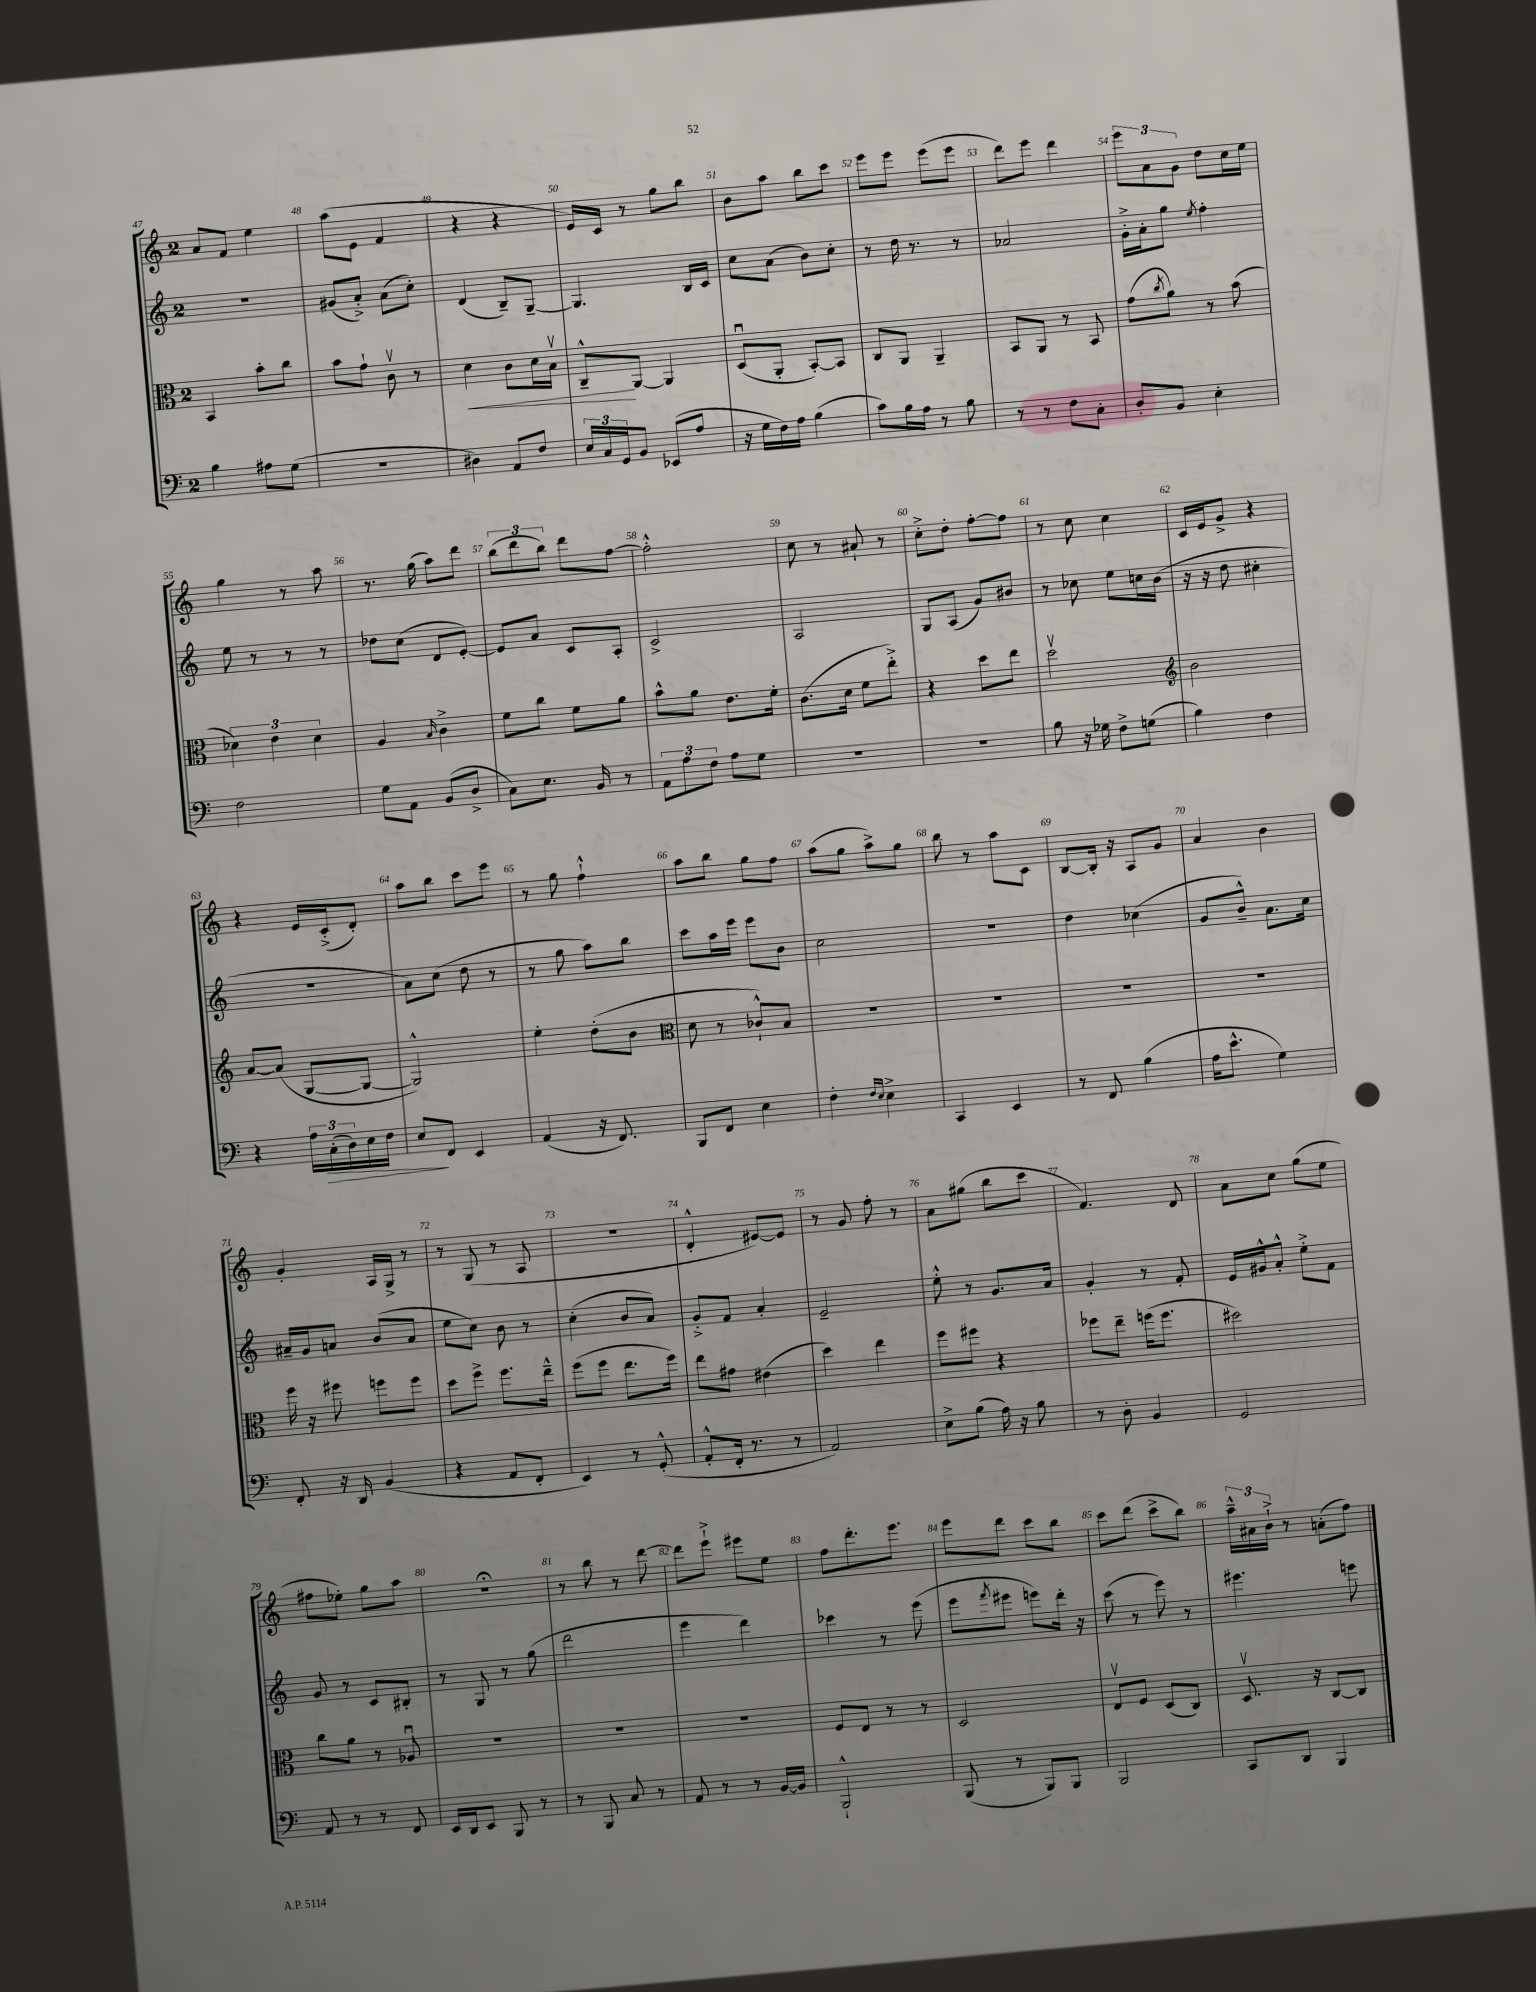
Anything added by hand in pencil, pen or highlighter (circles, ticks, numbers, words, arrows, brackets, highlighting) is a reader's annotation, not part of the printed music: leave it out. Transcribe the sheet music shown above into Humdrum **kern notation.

**kern	**dynam	**kern	**dynam	**kern	**kern
*part4	*part4	*part3	*part3	*part2	*part1
*staff4	*staff4	*staff3	*staff3	*staff2	*staff1
*clefF4	*	*clefC3	*	*clefG2	*clefG2
*k[]	*	*k[]	*	*k[]	*k[]
*M2/4	*	*M2/4	*	*M2/4	*M2/4
=47	=47	=47	=47	=47	=47
4B\	.	4BB/	.	2r	8a/L
.	.	.	.	.	8f/J
8A#X\L	.	8b'\L	.	.	4ee\
(8G\J	.	8cc\J	.	.	.
=48	=48	=48	=48	=48	=48
2r	.	8b\L	.	(8g#X/L	(8aa\L
.	.	8g`\J	.	8a'^/J)	8e\J
.	.	8cv\	.	(8a\L	4f/
.	.	8r	.	8cc'\J)	.
=49	=49	=49	=49	=49	=49
!	!	!	!LO:HP:b	!	!
4D#X\)	.	4d\	<	(4d/	4r
8AA/L	.	8c\L	.	8B~/L)	4r
8F/J	.	16d\L	.	[8G~/J	.
.	.	16Bv\JJ	.	.	.
=50	=50	=50	=50	=50	=50
24E/LL	.	8C~^^/L	.	4.G/]	16e/LL)
24C/	.	.	.	.	.
.	.	.	.	.	16c/JJ
24GG/J	.	.	.	.	.
8BB/J	.	[8AA/J	[	.	8r
(8EE-X/L	.	4AA/]	.	.	8gg\L
8A/J	.	.	.	16B/LL	8bb\J
.	.	.	.	16c/JJ	.
=51	=51	=51	=51	=51	=51
16r	.	(8Du/L	.	8cc\L	8b\L
16G\LL	.	.	.	.	.
16F\)	.	8AA'/J	.	(8a\J	8aa\J
16A\JJ	.	.	.	.	.
(4B\	.	[8BB'/L)	.	8b\L)	8bb\L
.	.	8BB/J]	.	8cc'\J	8ccc\J
=52	=52	=52	=52	=52	=52
8c\L)	.	8C/L	.	8r	8eee\L
16B\L	.	8AA/J	.	16dd\	8eee\J
16A\JJ	.	.	.	8.r	.
8r	.	4AA~/	.	.	(8eee\L
8B\	.	.	.	8r	8eee\J
=53	=53	=53	=53	=53	=53
8r	.	8BB/L	.	2a-X/	8ddd\L)
8r	.	8AA/J	.	.	8eee\J
8F\L	.	8r	.	.	4ddd\
8C'\J	.	8BB/	.	.	.
=54	=54	=54	=54	=54	=54
8D'/L	.	(8g\L	.	16g'^\LL	12eee\L
.	.	.	.	16a'\J	.
.	.	.	.	.	12a\
.	.	8qcc/	.	.	.
8BB/J	.	8a\J)	.	8gg\J	.
.	.	.	.	.	12g\J
.	.	.	.	8qee/	.
4E'\	.	8r	.	4ff'\	8dd\L
.	.	(8b\	.	.	16cc\L
.	.	.	.	.	16ee\JJ
!!LO:LB:g=z
=55	=55	=55	=55	=55	=55
2F\	.	6d-X\)	.	8ee\	4gg\
.	.	.	.	8r	.
.	.	6e\	.	.	.
.	.	.	.	8r	8r
.	.	6d-\	.	.	.
.	.	.	.	8r	8aa\
=56	=56	=56	=56	=56	=56
8G\L	.	4A/	.	8dd-X\L	8.r
8AA\J	.	.	.	(8cc\J	.
.	.	.	.	.	(16gg\
.	.	16qqB/	.	.	.
(8BB/L	.	4c^\	.	8d/L	8aa\L)
8D^/J	.	.	.	[8e'/J)	8ddd\J
=57	=57	=57	=57	=57	=57
8C\L)	.	8f\L	.	8e/L]	(12bb\L
.	.	.	.	.	12ddd\
8.E\J	.	8cc\J	.	8a/J	.
.	.	.	.	.	12bb\J)
.	.	8f\L	.	8c/L	8ddd\L
16BB/	.	.	.	.	.
8r	.	8a\J	.	8A'/J	[8ff\J
=58	=58	=58	=58	=58	=58
12AA\L	.	8b^^\L	.	2c^/	2ff'^^\]
12A\	.	.	.	.	.
.	.	8a\J	.	.	.
12F\J	.	.	.	.	.
8A\L	.	8.e\L	.	.	.
8G\J	.	.	.	.	.
.	.	16f'\Jk	.	.	.
=59	=59	=59	=59	=59	=59
2r	.	(8.c\L	.	2A/	8cc\
.	.	.	.	.	8r
.	.	16d\Jk	.	.	.
.	.	8f\L	.	.	8a#X`/
.	.	8ee'^\J)	.	.	8r
=60	=60	=60	=60	=60	=60
2r	.	4r	.	8G/L	8cc'^\L
.	.	.	.	(8A/J	8dd'\J
.	.	8dd\L	.	8g/L)	[8ff'\L
.	.	8ee\J	.	8b#X/J	8ff\J]
=61	=61	=61	=61	=61	=61
8B\	.	2ddv\	.	8r	8r
16r	.	.	.	8cc-X\	8cc\
16G-X\	.	.	.	.	.
8F^\L	.	.	.	8ee\L	4cc\
(8Gn\J	.	.	.	16ccn\L	.
.	.	.	.	(16b\JJ	.
=62	=62	=62	=62	=62	=62
*	*	*clefG2	*	*	*
4B\)	.	2b\	.	16r	16c/LL
.	.	.	.	16r	16e/J
.	.	.	.	8dd\	8g^/J
4F\	.	.	.	4cc#X'\	4r
!!LO:LB:g=z
=63	=63	=63	=63	=63	=63
4r	.	[8a/L	.	2r	4r
.	.	(8a/J]	.	.	.
24A\LL	.	[8G/L	.	.	16e/LL
!	!LO:HP:b	!	!	!	!
(24C'\	>	.	.	.	.
.	.	.	.	.	(16c'^/J
24D\)	.	.	.	.	.
16E\	.	8G/J_	.	.	8d'/J)
16F\JJ	.	.	.	.	.
=64	=64	=64	=64	=64	=64
8E/L	.	2G^^/])	.	8a\L)	8aa\L
8FF/J	]	.	.	(8cc\J	8bb\J
4EE/	.	.	.	8dd\	8ccc\L
.	.	.	.	8r	8eee\J
=65	=65	=65	=65	=65	=65
(4AA/	.	4ee'\	.	8r	8r
.	.	.	.	8gg\	8gg\
16r	.	(8dd'\L	.	8aa\L)	4ff`^^\
8.FF/)	.	.	.	.	.
.	.	8b\J	.	8bb\J	.
=66	=66	=66	=66	=66	=66
*	*	*clefC3	*	*	*
8BBB/L	.	8d\	.	8ccc\L	8aa\L
8FF/J	.	8r	.	16aa\L	8bb\J
.	.	.	.	16eee\JJ	.
4E\	.	8c-X`^^/L)	.	8eee\L	8gg\L
.	.	8B/J	.	8b\J	8ff\J
=67	=67	=67	=67	=67	=67
4F'\	.	2r	.	2cc\	(8aa\L
.	.	.	.	.	8gg\J
16qqF/LL	.	.	.	.	.
16qqE/JJ	.	.	.	.	.
4E^\	.	.	.	.	8aa^\L)
.	.	.	.	.	8gg\J
=68	=68	=68	=68	=68	=68
4CC/	.	2r	.	2r	8bb\
.	.	.	.	.	8r
4EE/	.	.	.	.	8aa\L
.	.	.	.	.	8c\J
=69	=69	=69	=69	=69	=69
8r	.	2r	.	4dd\	[8B/L
8FF/	.	.	.	.	16B'/Jk]
.	.	.	.	.	16r
(4B\	.	.	.	(4cc-X\	8A/L
.	.	.	.	.	8g/J
=70	=70	=70	=70	=70	=70
16A\KL	.	2r	.	8g/L	4a/
8.e^^\J	.	.	.	.	.
.	.	.	.	8b~^^/J)	.
4G\)	.	.	.	8.a\L	4b\
.	.	.	.	16cc\Jk	.
!!LO:LB:g=z
=71	=71	=71	=71	=71	=71
8FF'/	.	16ff\	.	16a#X~/LL	4g'/
.	.	16r	.	16g/J	.
16r	.	8ff#X\	.	8an/J	.
16DD/	.	.	.	.	.
(4BB/	.	8ffn\L	.	(8b/L	16A/LL
.	.	.	.	.	16G^/JJ
.	.	8ff\J	.	8a/J	8r
=72	=72	=72	=72	=72	=72
4r	.	8dd\L	.	8ee\L	8r
.	.	8ff^\J	.	8cc\J)	(8G/
8AA/L	.	8.ff\L	.	8b\	8r
8FF'/J	.	.	.	8r	8A/
.	.	16ee~^^\Jk	.	.	.
=73	=73	=73	=73	=73	=73
4EE/)	.	(8ff\L	.	(4cc'\	2r
.	.	8ff\J	.	.	.
8r	.	8.ee\L	.	8b/L	.
(8GG'^^/	.	.	.	8a/J)	.
.	.	16ff\Jk)	.	.	.
=74	=74	=74	=74	=74	=74
8AA'^^/L	.	8ee\L	.	8g'^/L	4d'^^/
16FF'/Jk	.	8g#X\J	.	8f/J	.
8.r	.	.	.	.	.
.	.	(4e#X\	.	4a'/	[8e#X/L)
8r	.	.	.	.	8e#/J]
=75	=75	=75	=75	=75	=75
2AA/)	.	4dd\)	.	2e~/	8r
.	.	.	.	.	8g/
.	.	4ee\	.	.	8ff'\
.	.	.	.	.	8r
=76	=76	=76	=76	=76	=76
8E^\L	.	8ff\L	.	8ee'^^\	8a\L
(8B\J	.	8ff#X\J	.	8r	(8gg#X\J
16A\)	.	4r	.	8.g/L	8bb\L
16r	.	.	.	.	.
8B\	.	.	.	.	8ccc\J
.	.	.	.	16a/Jk	.
=77	=77	=77	=77	=77	=77
8r	.	8ff-X\L	.	4g'/	4.f/)
8D'\	.	8ee~\J	.	.	.
4BB/	.	(16ffn\KL	.	8r	.
.	.	8.ff\J	.	.	.
.	.	.	.	8f'/	8d/
=78	=78	=78	=78	=78	=78
2GG/	.	2dd#X\)	.	16e/LL	8a\L
.	.	.	.	16g#X^^/J	.
.	.	.	.	8a'^^/J	8cc\J
.	.	.	.	8ee'^\L	(8gg\L
.	.	.	.	8f\J	8ee\J
!!LO:LB:g=z
=79	=79	=79	=79	=79	=79
8AA/	.	8cc\L	.	8g/	8ff#X\L
8r	.	8a\J	.	8r	8ee-X'\J)
8r	.	8r	.	8c/L	8gg\L
8FF/	.	8A-Xu/	.	8B#X'/J	8aa\J
=80	=80	=80	=80	=80	=80
16EE/LL	.	2r	.	8r	2r;<
16DD/J	.	.	.	.	.
8EE/J	.	.	.	8G/	.
8BBB/	.	.	.	8r	.
8r	.	.	.	(8gg\	.
=81	=81	=81	=81	=81	=81
8r	.	2r	.	2ddd\	8r
8BBB/	.	.	.	.	8bb\
8C/	.	.	.	.	8r
8r	.	.	.	.	[8ddd\
=82	=82	=82	=82	=82	=82
8AA/	.	2r	.	4eee\	8ddd\L]
8r	.	.	.	.	8eee`^\J
8r	.	.	.	4ddd\)	8eee#X\L
[16BB/LL	.	.	.	.	8ee\J
16BB/JJ]	.	.	.	.	.
=83	=83	=83	=83	=83	=83
2BBB`^^/	.	8F/L	.	4ccc-X\	8ff\L
.	.	8E/J	.	.	8.ddd'\
.	.	8r	.	8r	.
.	.	.	.	.	8.eee\J
.	.	8r	.	(8eee\	.
=84	=84	=84	=84	=84	=84
(8BBB/	.	2D/	.	8eee\L	8eee\L
.	.	.	.	8qfff/	.
8r	.	.	.	8eee#X\J	8ddd\J
8BBB/L)	.	.	.	8eeen\L)	8ccc\L
8BBB/J	.	.	.	16ddd'\Jk	8bb\J
.	.	.	.	16r	.
=85	=85	=85	=85	=85	=85
2BBB/	.	8Ev/L	.	(8ccc\	8ccc\L
.	.	8F/J	.	8r	(8ddd\J
.	.	(8D/L	.	8eee\)	8ccc^\L
.	.	8C/J)	.	8r	8bb\J)
=86	=86	=86	=86	=86	=86
8CC/L	.	8.Dv/	.	4.eee#X\	24aa~^^\LL
.	.	.	.	.	24a#X\
.	.	.	.	.	24b`^\JJ
8DD/J	.	.	.	.	8r
.	.	16r	.	.	.
4BBB/	.	[8C/L	.	.	(8an'\L
.	.	8C/J]	.	8eeen\	8ff\J)
==	==	==	==	==	==
*-	*-	*-	*-	*-	*-
